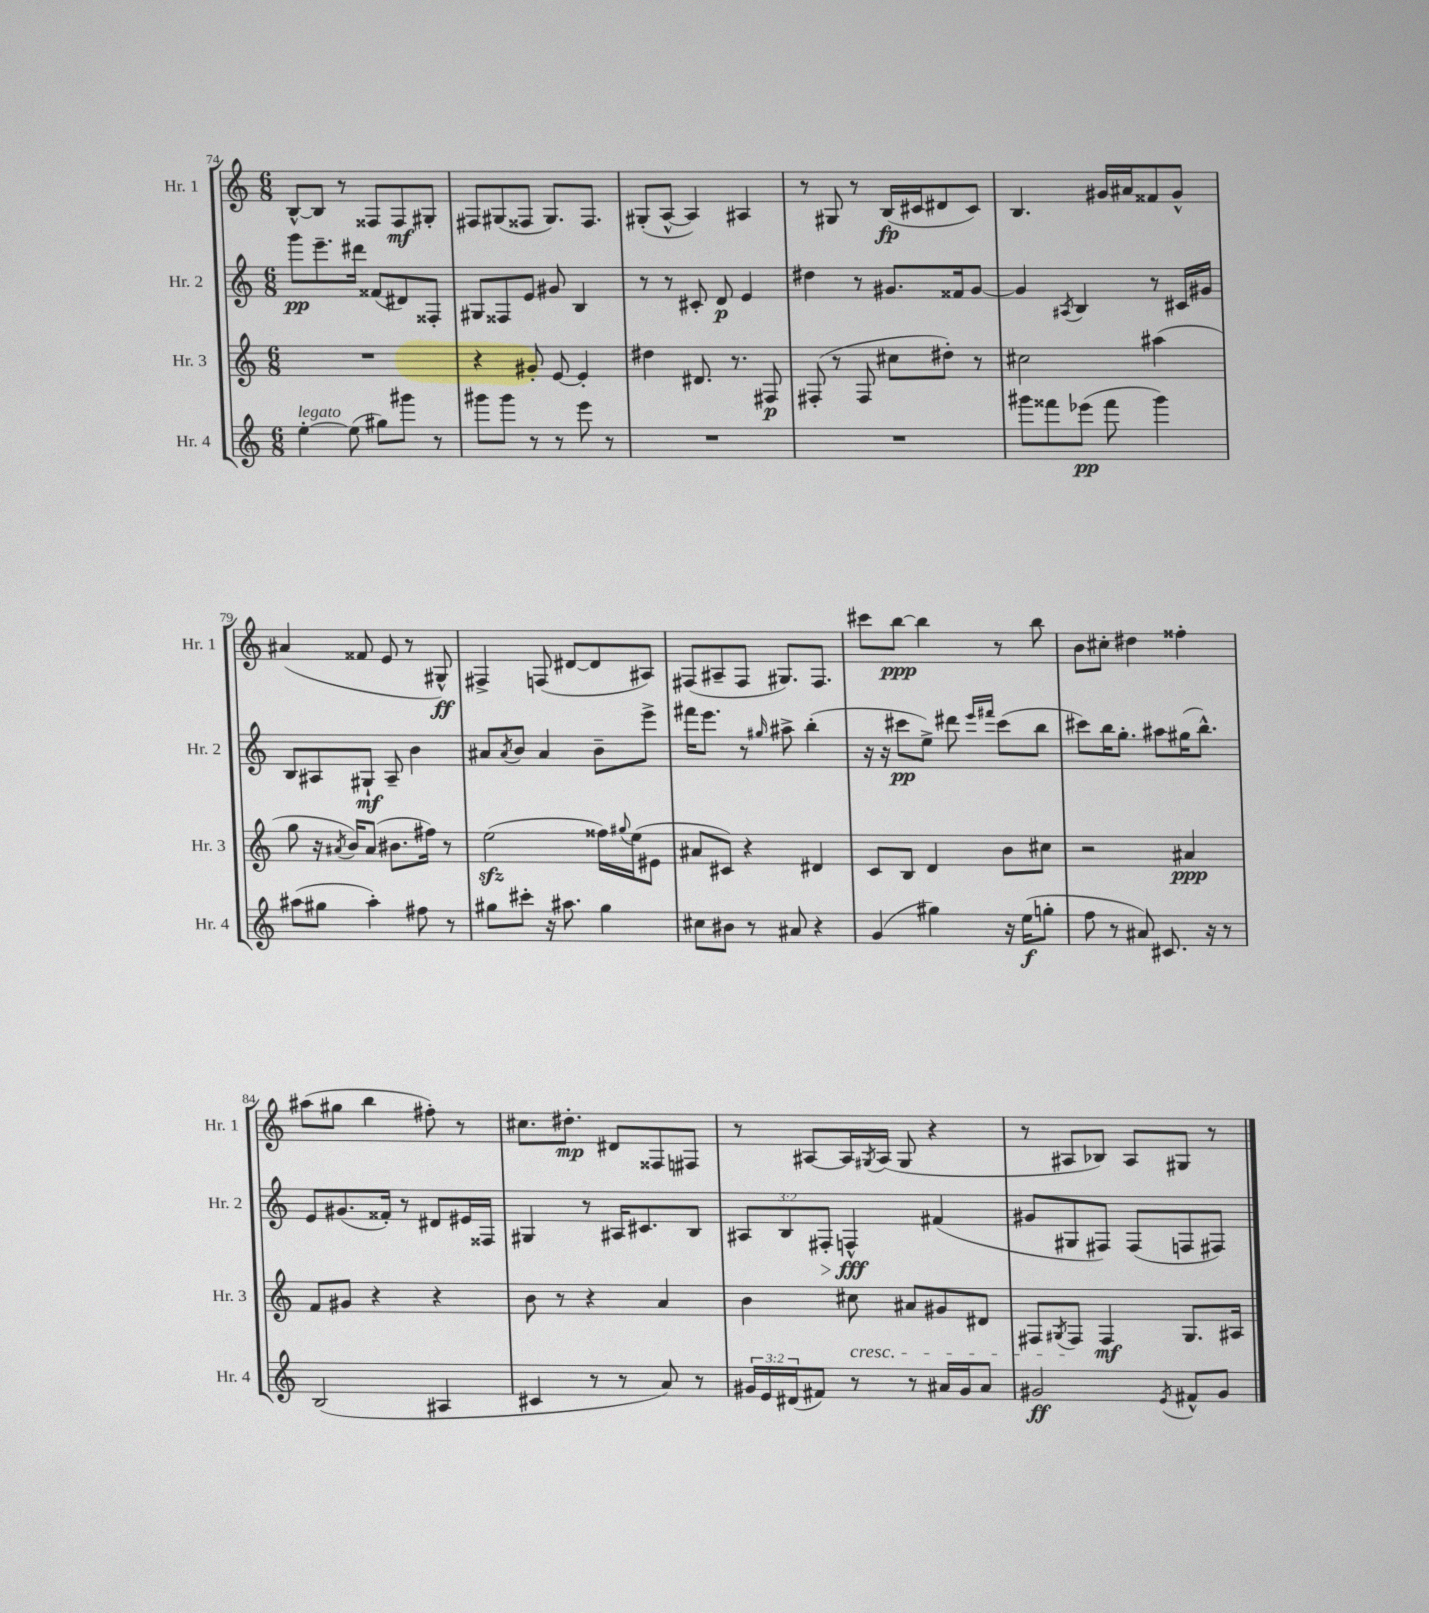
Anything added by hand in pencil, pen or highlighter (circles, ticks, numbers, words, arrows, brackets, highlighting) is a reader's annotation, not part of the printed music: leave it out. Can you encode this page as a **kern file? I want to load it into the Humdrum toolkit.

**kern	**dynam	**kern	**dynam	**kern	**dynam	**kern	**dynam
*part4	*part4	*part3	*part3	*part2	*part2	*part1	*part1
*staff4	*staff4	*staff3	*staff3	*staff2	*staff2	*staff1	*staff1
*I"Hr. 4	*	*I"Hr. 3	*	*I"Hr. 2	*	*I"Hr. 1	*
*I'Hr. 4	*	*I'Hr. 3	*	*I'Hr. 2	*	*I'Hr. 1	*
*clefG2	*	*clefG2	*	*clefG2	*	*clefG2	*
*k[]	*	*k[]	*	*k[]	*	*k[]	*
*M6/8	*	*M6/8	*	*M6/8	*	*M6/8	*
=74	=74	=74	=74	=74	=74	=74	=74
!LO:TX:a:i:t=legato	!	!	!	!	!	!	!
[4ee'\	.	2.r	.	8ggg\L	pp	[8B^^/L	.
.	.	.	.	8.eee~\	.	8B/J]	.
(8ee\]	.	.	.	.	.	8r	.
.	.	.	.	16ddd#X\Jk	.	.	.
8gg#X\L)	.	.	.	(8f##X/L	.	8F##X/L	.
8ggg#X\J	.	.	.	8d#X/)	.	8F##/	mf
8r	.	.	.	8F##X'/J	.	8G#X'/J	.
=75	=75	=75	=75	=75	=75	=75	=75
8ggg#X\L	.	4r	.	8G#X/L	.	8F#X/L	.
8ggg#\J	.	.	.	8F##X/	.	(8G#X/	.
8r	.	8g#X'/	.	8e/J	.	8F##X/J	.
8r	.	[8e/	.	8g#X/	.	8.G#/L)	.
8eee\	.	4e'/]	.	4B/	.	.	.
.	.	.	.	.	.	8.F##/J	.
8r	.	.	.	.	.	.	.
=76	=76	=76	=76	=76	=76	=76	=76
2.r	.	4dd#X\	.	8r	.	(8G#X'/L	.
.	.	.	.	8r	.	[8A^^/J	.
.	.	8.d#X/	.	8c#X'/	.	4A/])	.
.	.	.	.	8d/	p	.	.
.	.	8.r	.	.	.	.	.
.	.	.	.	4e/	.	4A#X/	.
.	.	8F#X/	p	.	.	.	.
=77	=77	=77	=77	=77	=77	=77	=77
2.r	.	(8F#X'/	.	4dd#X\	.	8r	.
.	.	8r	.	.	.	8G#X/	.
.	.	8F#/	.	8r	.	8r	.
.	.	8cc#X\L	.	8.g#X/L	.	(16B/LL	fp
.	.	.	.	.	.	16c#X/J	.
.	.	8dd#X'\J)	.	.	.	8d#X/	.
.	.	.	.	16f##X/k	.	.	.
.	.	8r	.	[8g#/J	.	8c#/J)	.
=78	=78	=78	=78	=78	=78	=78	=78
8ggg#X\L	.	2cc#X\	.	4g#/]	.	4.B/	.
8fff##X\	.	.	.	.	.	.	.
.	.	.	.	8qA#X/	.	.	.
(8eee-X\J	pp	.	.	4B/	.	.	.
8fff##\	.	.	.	.	.	16g#X/LL	.
.	.	.	.	.	.	16a#X/J	.
4ggg#\)	.	(4aa#X\	.	8r	.	8f##X/	.
.	.	.	.	16c#X/LL	.	8g#^^/J	.
.	.	.	.	16g#X/JJ	.	.	.
!!LO:LB:g=z
=79	=79	=79	=79	=79	=79	=79	=79
(8aa#X\L	.	8gg\	.	8B/L	.	(4a#X/	.
8gg#X\J	.	16r	.	8A#X/	.	.	.
.	.	8qa#X/	.	.	.	.	.
.	.	16b/KL)	.	.	.	.	.
4aa#'\)	.	(8a#/J	.	8G#X`/J	mf	8f##X/	.
.	.	8.b#X\L	.	8A#~/	.	8e/	.
8ff#X\	.	.	.	4b\	.	8r	.
.	.	16ff#X\Jk)	.	.	.	.	.
8r	.	8r	.	.	.	8G#X^^/)	ff
=80	=80	=80	=80	=80	=80	=80	=80
8gg#X\L	.	(2eezz\	.	8a#X/L	.	4F#X^/	.
.	.	.	.	8qa#/	.	.	.
8ccc#X'\J	.	.	.	8b/J	.	.	.
16r	.	.	.	4a#/	.	(8Fn/	.
8.aa#X\	.	.	.	.	.	.	.
.	.	.	.	.	.	[8d#X/L	.
4gg#\	.	16ff##X\LL)	.	8b~\L	.	8d#/]	.
.	.	8qqgg#X/	.	.	.	.	.
.	.	(16ee\J	.	.	.	.	.
.	.	8e#X\J	.	8eee^\J	.	8A#X/J)	.
=81	=81	=81	=81	=81	=81	=81	=81
8cc#X\L	.	8a#X/L	.	16fff#X\KL	.	(8F#X/L	.
.	.	.	.	8.eee\J	.	.	.
8b#X\J	.	8c#X/J)	.	.	.	8A#X~/	.
8r	.	4r	.	8r	.	8F#/J	.
.	.	.	.	16qqgg#X/	.	.	.
8a#X/	.	.	.	8aa#X^\	.	8.G#X/L)	.
4r	.	4d#X/	.	(4bb'\	.	.	.
.	.	.	.	.	.	8.F#/J	.
=82	=82	=82	=82	=82	=82	=82	=82
(4g/	.	8c/L	.	16r	.	8ccc#X\L	.
.	.	.	.	16r	.	.	.
.	.	8B/J	.	8ccc#X\L	pp	[8bb\J	ppp
4gg#X\)	.	4d/	.	8ee^\J)	.	4bb\]	.
.	.	.	.	8ddd#X\	.	.	.
.	.	.	.	16qqeee/LL	.	.	.
.	.	.	.	16qqfff#X/JJ	.	.	.
16r	.	8b\L	.	(8ccc#\L	.	8r	.
(16ee\KL	f	.	.	.	.	.	.
8ggn'\J	.	8cc#X\J	.	8bb\J	.	8bb\	.
=83	=83	=83	=83	=83	=83	=83	=83
8ff\	.	2r	.	8ccc#X\L)	.	8b\L	.
8r	.	.	.	16bb\K	.	8cc#X'\J	.
.	.	.	.	8.gg'\J	.	.	.
8a#X/)	.	.	.	.	.	4dd#X\	.
8.c#X/	.	.	.	8aa#X\L	.	.	.
.	.	4a#X/	ppp	(16gg#X\K	.	4ff##X'\	.
16r	.	.	.	8.bb^^\J)	.	.	.
8r	.	.	.	.	.	.	.
!!LO:LB:g=z
=84	=84	=84	=84	=84	=84	=84	=84
(2B/	.	8f/L	.	8e/L	.	(8aa#X\L	.
.	.	8g#X/J	.	(8.g#X/	.	8gg#X\J	.
.	.	4r	.	.	.	4bb\	.
.	.	.	.	16f##X'/Jk)	.	.	.
.	.	.	.	8r	.	.	.
4A#X/	.	4r	.	8d#X/L	.	8ff#X'\)	.
.	.	.	.	16e#X/L	.	8r	.
.	.	.	.	16F##X/JJ	.	.	.
=85	=85	=85	=85	=85	=85	=85	=85
4c#X/	.	8b\	.	4G#X/	.	8.cc#X\L	.
.	.	8r	.	.	.	.	.
.	.	.	.	.	.	8.dd#X'\J	mp
8r	.	4r	.	8r	.	.	.
8r	.	.	.	16A#X/KL	.	8d#X/L	.
.	.	.	.	8.c#X/	.	.	.
8a/)	.	4a/	.	.	.	8F##X/	.
8r	.	.	.	8B/J	.	8F#X/J	.
=86	=86	=86	=86	=86	=86	=86	=86
24g#X/LL	.	4b\	.	12A#X/L	.	8r	.
24e/	.	.	.	.	.	.	.
(24d#X/J	.	.	.	12B/	.	.	.
8f#X/J)	.	.	.	.	.	[8A#X/L	.
!	!	!	!	!	!LO:HP:b	!	!
.	.	.	.	12F#X'/J	>	.	.
!	!	!LO:TX:b:i:t=cresc.	!	!	!	!	!
8r	.	8cc#X\	.	4Fn^^/	fff	16A#/L]	.
.	.	.	.	.	.	8qG#X/	.
.	.	.	.	.	.	(16A#/JJ	.
8r	.	8a#X/L	.	.	.	8G#/	.
16a#X/LL	.	8g#X/	.	(4f#X/	]	4r	.
16g#/J	.	.	.	.	.	.	.
8a#/J	.	8d#X/J	.	.	.	.	.
=87	=87	=87	=87	=87	=87	=87	=87
2g#X/	ff	8F#X/L	.	8g#X/L	.	8r	.
.	.	8qG#X/	.	.	.	.	.
.	.	8F#/J	.	8G#X/	.	8A#X/L	.
.	.	4F#/	mf	8F#X/J)	.	8B-X/J)	.
.	.	.	.	(8F#/L	.	8A#/L	.
8qe/	.	.	.	.	.	.	.
8f#X^^/L	.	8.G#/L	.	8Fn/	.	8G#X/J	.
8g#/J	.	.	.	8F#X/J)	.	8r	.
.	.	16A#X/Jk	.	.	.	.	.
==	==	==	==	==	==	==	==
*-	*-	*-	*-	*-	*-	*-	*-
